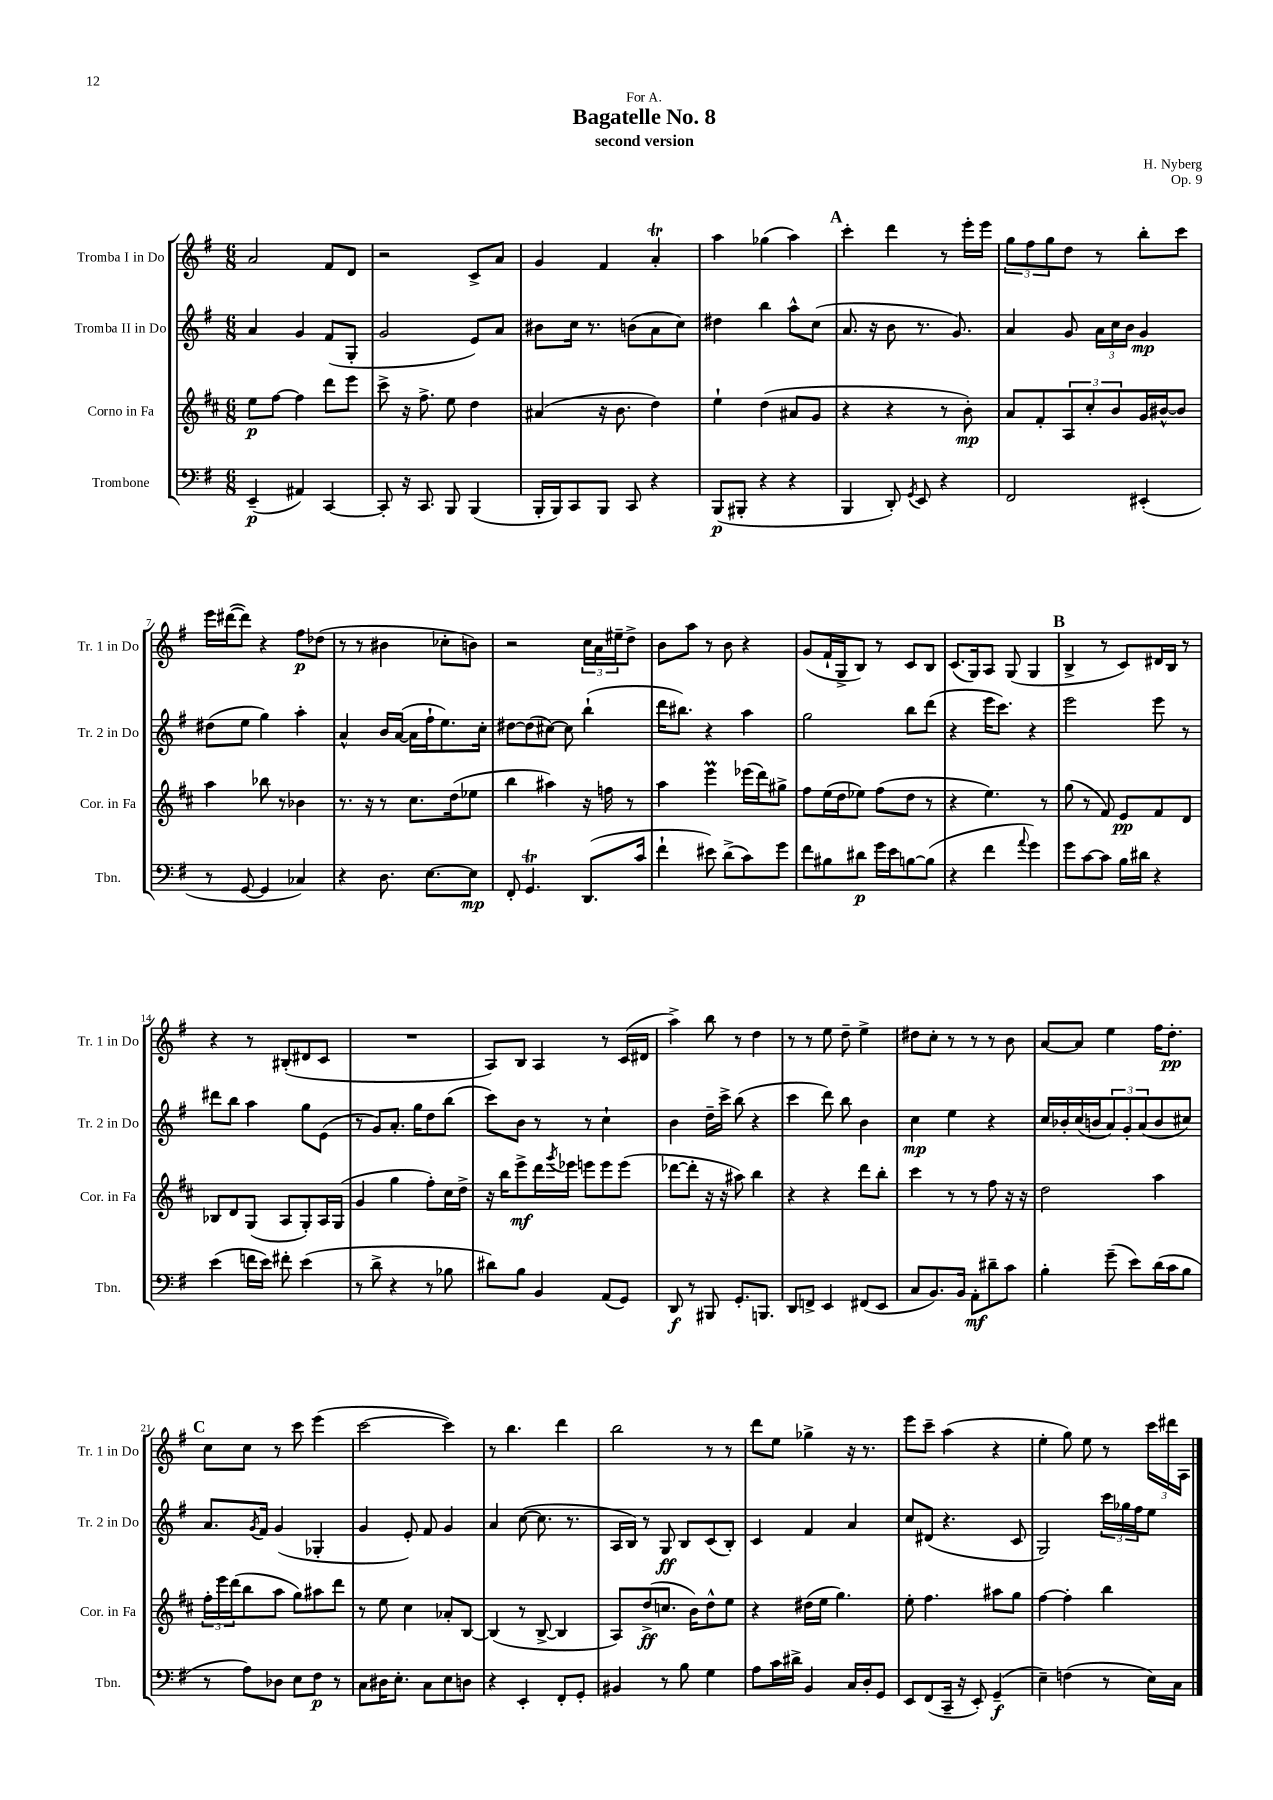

**kern	**dynam	**kern	**dynam	**kern	**dynam	**kern	**dynam
*part4	*part4	*part3	*part3	*part2	*part2	*part1	*part1
*staff4	*staff4	*staff3	*staff3	*staff2	*staff2	*staff1	*staff1
*I"Trombone	*	*I"Corno in Fa	*	*I"Tromba II in Do	*	*I"Tromba I in Do	*
*I'Tbn.	*	*I'Cor. in Fa	*	*I'Tr. 2 in Do	*	*I'Tr. 1 in Do	*
*clefF4	*	*clefG2	*	*clefG2	*	*clefG2	*
*k[f#]	*	*k[f#c#]	*	*k[f#]	*	*k[f#]	*
*M6/8	*	*M6/8	*	*M6/8	*	*M6/8	*
=1	=1	=1	=1	=1	=1	=1	=1
(4EE~/	p	8ee\L	p	4a/	.	2a/	.
.	.	[8ff#\J	.	.	.	.	.
4AA#X/)	.	4ff#\]	.	4g/	.	.	.
[4CC/	.	8ddd\L	.	(8f#/L	.	8f#/L	.
.	.	8eee\J	.	8G'/J	.	8d/J	.
=2	=2	=2	=2	=2	=2	=2	=2
8CC'/]	.	8ccc#^\	.	2g/	.	2r	.
16r	.	16r	.	.	.	.	.
8.CC/	.	8.ff#^\	.	.	.	.	.
8BBB/	.	8ee\	.	.	.	.	.
(4BBB/	.	4dd\	.	8e/L)	.	8c^/L	.
.	.	.	.	8a/J	.	8a/J	.
=3	=3	=3	=3	=3	=3	=3	=3
16BBB'/LL	.	(4a#X/	.	8b#X\L	.	4g/	.
16BBB/J)	.	.	.	.	.	.	.
8CC/	.	.	.	16cc\Jk	.	.	.
.	.	.	.	8.r	.	.	.
8BBB/J	.	16r	.	.	.	4f#/	.
.	.	8.b\	.	.	.	.	.
8CC/	.	.	.	(8bn\L	.	.	.
4r	.	4dd\)	.	8a\	.	4aT'/	.
.	.	.	.	8cc\J)	.	.	.
=4	=4	=4	=4	=4	=4	=4	=4
(8BBB/L	p	4ee`\	.	4dd#X\	.	4aa\	.
8BBB#X'/J	.	.	.	.	.	.	.
4r	.	(4dd\	.	4bb\	.	(4gg-X\	.
4r	.	8a#X/L	.	8aa^^\L	.	4aa\)	.
.	.	8g/J	.	(8cc\J	.	.	.
!!LO:REH:place=s1:t=A
=5	=5	=5	=5	=5	=5	=5	=5
4BBB/	.	4r	.	8.a/	.	4ccc'\	.
.	.	.	.	16r	.	.	.
8DD'/)	.	4r	.	8b\	.	4ddd\	.
8qGG/	.	.	.	.	.	.	.
8EE/	.	.	.	8.r	.	.	.
4r	.	8r	.	.	.	8r	.
.	.	.	.	8.g/)	.	.	.
.	.	8b'\)	mp	.	.	16eee'\LL	.
.	.	.	.	.	.	16eee\JJ	.
=6	=6	=6	=6	=6	=6	=6	=6
2FF#/	.	8a/L	.	4a/	.	12gg\L	.
.	.	.	.	.	.	12ff#\	.
.	.	8f#'/	.	.	.	.	.
.	.	.	.	.	.	12gg\	.
.	.	12A/	.	8g/	.	8dd\J	.
.	.	12cc#'/	.	.	.	.	.
.	.	.	.	24a\LL	.	8r	.
.	.	12b/	.	24cc\	.	.	.
.	.	.	.	24b\JJ	.	.	.
(4EE#X'/	.	16g/L	.	4g/	mp	8bb'\L	.
.	.	[16b#X^^/J	.	.	.	.	.
.	.	8b#/J]	.	.	.	8ccc\J	.
!!LO:LB:g=z
=7	=7	=7	=7	=7	=7	=7	=7
8r	.	4aa\	.	(8dd#X\L	.	16eee\LL	.
.	.	.	.	.	.	([16ddd#X\J	.
[8GG/	.	.	.	8ee\J	.	8ddd#\J])	.
4GG/]	.	8bb-X\	.	4gg\)	.	4r	.
.	.	8r	.	.	.	.	.
4C-X/)	.	4b-X\	.	4aa'\	.	8ff#\L	p
.	.	.	.	.	.	(8dd-X\J	.
=8	=8	=8	=8	=8	=8	=8	=8
4r	.	8.r	.	4a^^/	.	8r	.
.	.	.	.	.	.	8r	.
.	.	16r	.	.	.	.	.
8.D\	.	8r	.	16b/LL	.	4b#X\	.
.	.	.	.	([16a/JJ	.	.	.
.	.	8.cc#\L	.	16a\LL]	.	.	.
[8.E\L	.	.	.	16ff#`\J	.	.	.
.	.	.	.	8.ee\)	.	8cc-X'\L	.
.	.	(16dd\k	.	.	.	.	.
8E\J]	mp	8ee-X\J	.	.	.	8bn\J)	.
.	.	.	.	16cc'\Jk	.	.	.
=9	=9	=9	=9	=9	=9	=9	=9
8FF#'/	.	4bb\	.	[8dd#X\L	.	2r	.
4.GGT/	.	.	.	(8dd#\]	.	.	.
.	.	4aa#X\)	.	[8cc#X\J)	.	.	.
.	.	.	.	8cc#\]	.	.	.
(8.DD/L	.	16r	.	(4bb`\	.	24cc\LL	.
.	.	.	.	.	.	24a\	.
.	.	16ffn\	.	.	.	.	.
.	.	.	.	.	.	24ee#X~\J	.
.	.	8r	.	.	.	8dd^\J	.
16c/Jk	.	.	.	.	.	.	.
=10	=10	=10	=10	=10	=10	=10	=10
4f#`\	.	4aa\	.	16ddd\KL	.	8b\L	.
.	.	.	.	8.bb#X\J)	.	.	.
.	.	.	.	.	.	8aa\J	.
8e#X\)	.	4eeeM\	.	4r	.	8r	.
(8d^\L	.	.	.	.	.	8b\	.
8c\)	.	(16eee-X\LL	.	4aa\	.	4r	.
.	.	16ddd\J)	.	.	.	.	.
8g\J	.	8gg#X^\J	.	.	.	.	.
=11	=11	=11	=11	=11	=11	=11	=11
8f#\L	.	8ff#\L	.	2gg\	.	(8g/L	.
8B#X\	.	(16ee\L	.	.	.	16f#`/L	.
.	.	16dd\J	.	.	.	16G^/J	.
8d#X\J	p	8ee-X\J)	.	.	.	8B/J)	.
16g\LL	.	(8ff#\L	.	.	.	8r	.
16e\J	.	.	.	.	.	.	.
[8Bn\	.	8dd\J	.	8bb\L	.	8c/L	.
(8B\J]	.	8r	.	(8ddd\J	.	8B/J	.
=12	=12	=12	=12	=12	=12	=12	=12
4r	.	4r	.	4r	.	(8.c/L	.
.	.	.	.	.	.	16G/k)	.
4f#\	.	4.ee\)	.	16eee\KL	.	8A/J	.
.	.	.	.	8.ccc\J)	.	.	.
.	.	.	.	.	.	(8G/	.
8qqa/	.	.	.	.	.	.	.
4g\)	.	.	.	4r	.	4G/	.
.	.	8r	.	.	.	.	.
!!LO:REH:place=s1:t=B
=13	=13	=13	=13	=13	=13	=13	=13
8g\L	.	(8gg\	.	2eee\	.	4B^/	.
[8c\	.	8r	.	.	.	.	.
8c\J]	.	8f#/)	.	.	.	8r	.
16B\LL	.	8e/L	pp	.	.	8c/L)	.
16d#X\JJ	.	.	.	.	.	.	.
4r	.	8f#/	.	8eee\	.	16d#X/L	.
.	.	.	.	.	.	16B/JJ	.
.	.	8d/J	.	8r	.	8r	.
!!LO:LB:g=z
=14	=14	=14	=14	=14	=14	=14	=14
(4e\	.	8B-X/L	.	8ddd#X\L	.	4r	.
.	.	8d/	.	8bb\J	.	.	.
16fn\LL	.	(8G/J	.	4aa\	.	8r	.
16e\JJ)	.	.	.	.	.	.	.
8f#X'\	.	8A/L	.	.	.	(8B#X'/L	.
(4e\	.	8G'/)	.	8gg\L	.	8d#X/	.
.	.	16A/L	.	(8e\J	.	8c/J	.
.	.	(16G/JJ	.	.	.	.	.
=15	=15	=15	=15	=15	=15	=15	=15
8r	.	4g/	.	8r	.	2.r	.
8d^\	.	.	.	8g/L)	.	.	.
4r	.	4gg\	.	8.a'/J	.	.	.
.	.	.	.	16gg\KL	.	.	.
8r	.	8ff#'\L)	.	8dd\	.	.	.
8B-X\	.	16cc#\L	.	(8bb\J	.	.	.
.	.	16dd^\JJ	.	.	.	.	.
=16	=16	=16	=16	=16	=16	=16	=16
8d#X\L)	.	16r	.	8ccc\L)	.	8A/L)	.
.	.	16bb\KL	.	.	.	.	.
8B\J	.	8eee^\	mf	8b\J	.	8B/J	.
4BB/	.	16ddd\L	.	8r	.	4A/	.
.	.	8qggg/	.	.	.	.	.
.	.	16eee-X\JJ	.	.	.	.	.
.	.	8eeen\L	.	8r	.	.	.
(8AA/L	.	8eee\	.	4cc`\	.	8r	.
8GG/J)	.	(8eee\J	.	.	.	(16c/LL	.
.	.	.	.	.	.	16d#X/JJ	.
=17	=17	=17	=17	=17	=17	=17	=17
8DD/	f	[8ddd-X\L	.	4b\	.	4aa^\)	.
8r	.	8ddd-'\J]	.	.	.	.	.
8BBB#X/	.	16r	.	16dd~\LL	.	8bb\	.
.	.	16r	.	16ccc^\JJ	.	.	.
8.GG'/L	.	8aa#X\)	.	(8bb\	.	8r	.
.	.	4bb\	.	4r	.	4dd\	.
8.BBBn/J	.	.	.	.	.	.	.
=18	=18	=18	=18	=18	=18	=18	=18
8DD/L	.	4r	.	4ccc\	.	8r	.
8FFn^/J	.	.	.	.	.	8r	.
4EE/	.	4r	.	8ddd\)	.	8ee\	.
.	.	.	.	8bb\	.	8dd~\	.
(8FF#X/L	.	8ddd\L	.	4b\	.	4ee^\	.
8EE/J	.	8bb'\J	.	.	.	.	.
=19	=19	=19	=19	=19	=19	=19	=19
8C/L	.	4ccc#\	.	4cc\	mp	8dd#X\L	.
8.BB/)	.	.	.	.	.	8cc'\J	.
.	.	8r	.	4ee\	.	8r	.
16BB/Jk	.	.	.	.	.	.	.
8AA'\L	mf	8r	.	.	.	8r	.
8d#X~\	.	8ff#\	.	4r	.	8r	.
8c\J	.	16r	.	.	.	8b\	.
.	.	16r	.	.	.	.	.
=20	=20	=20	=20	=20	=20	=20	=20
4B'\	.	2dd\	.	16cc/LL	.	[8a/L	.
.	.	.	.	16b-X'/	.	.	.
.	.	.	.	(16cc/	.	8a/J]	.
.	.	.	.	16bn/J	.	.	.
(8g~\	.	.	.	12a/)	.	4ee\	.
.	.	.	.	12g'/	.	.	.
8e\L)	.	.	.	.	.	.	.
.	.	.	.	(12a/	.	.	.
(16d\L	.	4aa\	.	8b/	.	16ff#\KL	.
16c\J	.	.	.	.	.	8.dd'\J	pp
8B\J	.	.	.	8cc#X/J)	.	.	.
!!LO:LB:g=z
!!LO:REH:place=s1:t=C
=21	=21	=21	=21	=21	=21	=21	=21
8r	.	24ff#'\LL	.	8.a/L	.	8cc\L	.
.	.	24eee\	.	.	.	.	.
.	.	(24ddd\J	.	.	.	.	.
8A\L)	.	8bb\	.	.	.	8cc\J	.
.	.	.	.	8qg/	.	.	.
.	.	.	.	16f#/Jk	.	.	.
8D-X\J	.	8aa\J	.	(4g/	.	8r	.
8E\L	.	8gg\L)	.	.	.	8ccc\	.
8F#\J	p	8aa#X\	.	4G-X'/	.	(4eee\	.
8r	.	8ddd\J	.	.	.	.	.
=22	=22	=22	=22	=22	=22	=22	=22
8C\L	.	8r	.	4g/	.	[2ccc\	.
16D#X\K	.	8ee\	.	.	.	.	.
8.E'\J	.	.	.	.	.	.	.
.	.	4cc#\	.	8e'/)	.	.	.
8C\L	.	.	.	8f#/	.	.	.
8E\	.	8a-X'/L	.	4g/	.	4ccc\])	.
8Dn\J	.	[8B/J	.	.	.	.	.
=23	=23	=23	=23	=23	=23	=23	=23
4r	.	(4B/]	.	4a/	.	8r	.
.	.	.	.	.	.	4.bb\	.
4EE'/	.	8r	.	([8cc\	.	.	.
.	.	[8B^/	.	8.cc\]	.	.	.
8FF#'/L	.	4B/]	.	.	.	4ddd\	.
.	.	.	.	8.r	.	.	.
8GG'/J	.	.	.	.	.	.	.
=24	=24	=24	=24	=24	=24	=24	=24
4BB#X/	.	8A/L)	.	16A/LL	.	2bb\	.
.	.	.	.	16B/JJ)	.	.	.
.	.	(8dd^/	ff	8r	.	.	.
8r	.	8.ccn/J	.	8G/	ff	.	.
8B\	.	.	.	8B/L	.	.	.
.	.	16b\KL)	.	.	.	.	.
4G\	.	8dd^^\	.	(8c/	.	8r	.
.	.	8ee\J	.	8B'/J)	.	8r	.
=25	=25	=25	=25	=25	=25	=25	=25
8A\L	.	4r	.	4c/	.	8ddd\L	.
16c\L	.	.	.	.	.	8ee\J	.
16d#X^\JJ	.	.	.	.	.	.	.
4BB/	.	(16dd#X\LL	.	4f#/	.	4gg-X^\	.
.	.	16ee\JJ	.	.	.	.	.
.	.	4.gg\)	.	.	.	.	.
16C/LL	.	.	.	4a/	.	16r	.
16D'/J	.	.	.	.	.	8.r	.
8GG/J	.	.	.	.	.	.	.
=26	=26	=26	=26	=26	=26	=26	=26
8EE/L	.	8ee'\	.	8cc/L	.	8eee\L	.
(8FF#/	.	4.ff#\	.	(8d#X/J	.	8ccc~\J	.
16CC~/Jk	.	.	.	4.r	.	(4aa\	.
16r	.	.	.	.	.	.	.
8EE'/)	.	.	.	.	.	.	.
(4GG~/	f	8aa#X\L	.	.	.	4r	.
.	.	8gg\J	.	8c/	.	.	.
=27	=27	=27	=27	=27	=27	=27	=27
4E~\)	.	[4ff#\	.	2G/)	.	4ee'\	.
(4Fn\	.	4ff#'\]	.	.	.	8gg\)	.
.	.	.	.	.	.	8ee\	.
8r	.	4bb\	.	24ccc\LL	.	8r	.
.	.	.	.	24gg-X\	.	.	.
.	.	.	.	24ff#\J	.	.	.
16E\LL)	.	.	.	8ee\J	.	24ccc\LL	.
.	.	.	.	.	.	24ddd#X\	.
16C\JJ	.	.	.	.	.	.	.
.	.	.	.	.	.	24A\JJ	.
==	==	==	==	==	==	==	==
*-	*-	*-	*-	*-	*-	*-	*-
